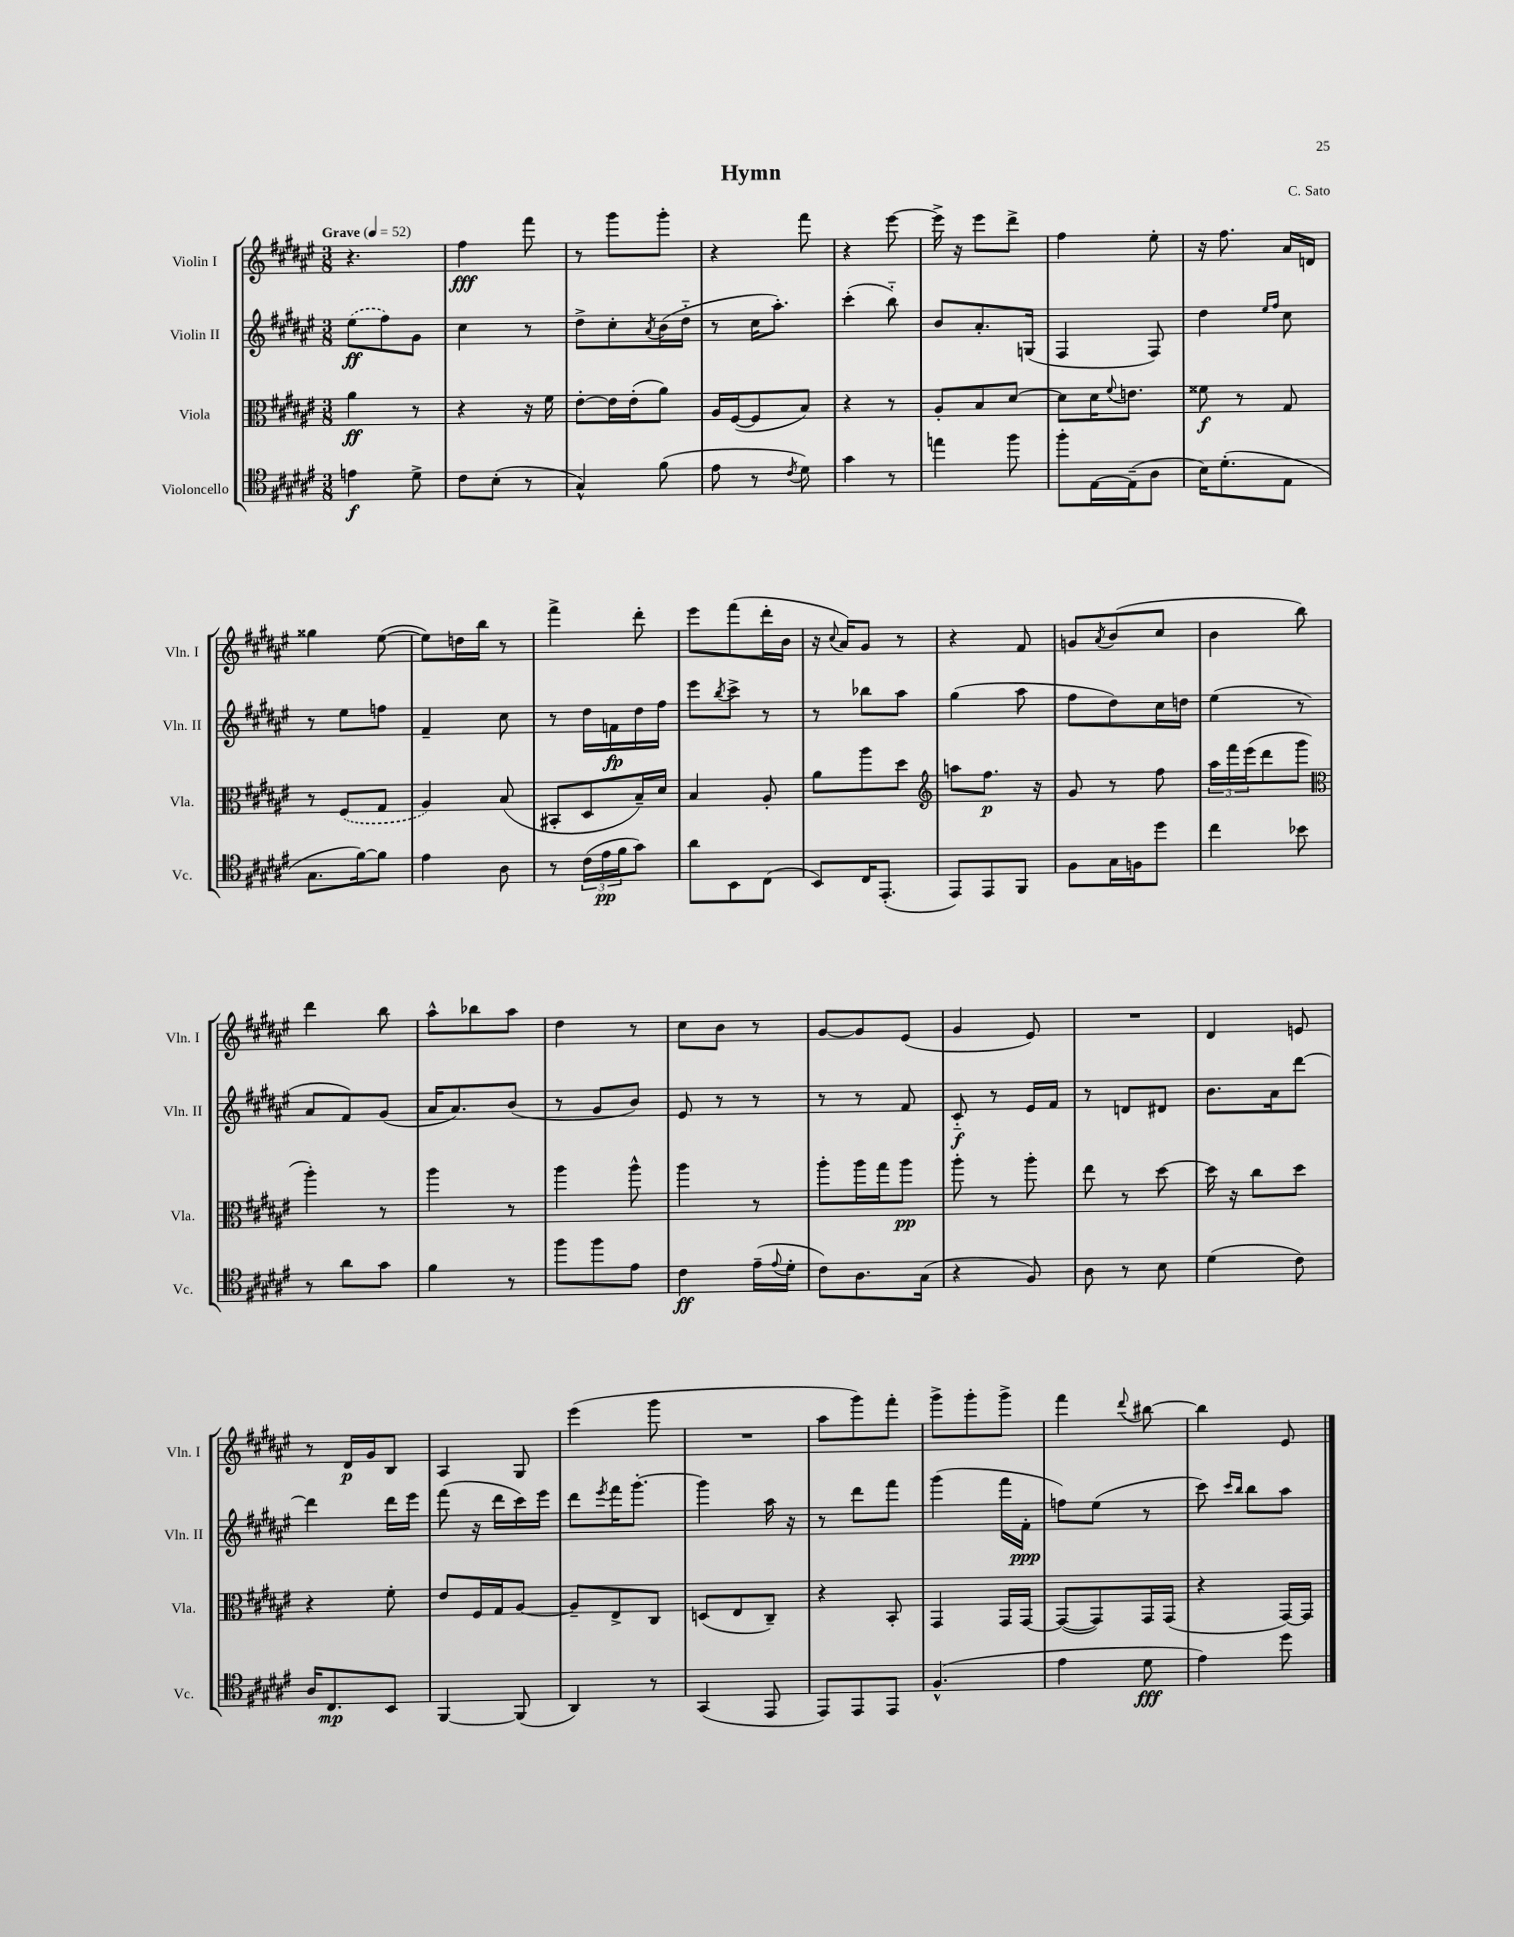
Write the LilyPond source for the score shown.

\header { title = "Hymn" composer = "C. Sato" }
<<
\new StaffGroup <<
\new Staff = "s0" \with { instrumentName = "Violin I" shortInstrumentName = "Vln. I" } {
    \clef treble \key fis \major \numericTimeSignature \time 3/8 \tempo "Grave" 4 = 52
    r4. |
    fis''4\fff fis'''8 |
    r8 gis'''8 gis'''8-. |
    r4 fis'''8 |
    r4 eis'''8~ |
    eis'''16-> r16 eis'''8 dis'''8-> |
    fis''4 eis''8-. |
    r16 fis''8. ais'16 d'16 |
    gisis''4 eis''8~( |
    eis''8) d''16 b''16 r8 |
    fis'''4-> dis'''8-. |
    eis'''8 fis'''8( dis'''16-. b'16 |
    r16 \appoggiatura { cis''8 } ais'16) gis'8 r8 |
    r4 fis'8 |
    g'8 \acciaccatura { ais'8 } b'8( cis''8 |
    b'4 b''8) |
    dis'''4 b''8 |
    ais''8-^ bes''8 ais''8 |
    dis''4 r8 |
    cis''8 b'8 r8 |
    gis'8~ gis'8 eis'8( |
    gis'4 eis'8) |
    R4. |
    dis'4 e'8 |
    r8 dis'16\p gis'16 b8 |
    ais4 gis8 |
    eis'''4( gis'''8 |
    R4. |
    ais''8 gis'''8) fis'''8-. |
    gis'''8-> gis'''8-. gis'''8-> |
    fis'''4 \appoggiatura { dis'''8 } bis''8~ |
    bis''4 eis'8 \bar "|." |
}
\new Staff = "s1" \with { instrumentName = "Violin II" shortInstrumentName = "Vln. II" } {
    \clef treble \key fis \major \numericTimeSignature \time 3/8
    \once \slurDashed eis''8\ff( fis''8) gis'8 |
    cis''4 r8 |
    dis''8-> cis''8-. \acciaccatura { ais'8 } b'16( dis''16-_ |
    r8 cis''16 ais''8.-.) |
    cis'''4-.( b''8-_) |
    b'8 ais'8.-. g16( |
    fis4 fis8) |
    dis''4 \grace { eis''16 fis''16 } cis''8 |
    r8 eis''8 f''8 |
    fis'4-- cis''8 |
    r8 dis''16 f'16\fp dis''16 fis''16 |
    eis'''8 \acciaccatura { b''8 } cis'''8-> r8 |
    r8 bes''8 ais''8 |
    gis''4( ais''8 |
    fis''8 dis''8) cis''16 d''16 |
    eis''4( r8 |
    ais'8 fis'8) gis'8( |
    ais'16 ais'8.) b'8( |
    r8 gis'8 b'8) |
    eis'8 r8 r8 |
    r8 r8 fis'8 |
    cis'8-_\f r8 eis'16 fis'16 |
    r8 d'8 dis'8 |
    b'8. ais'16 dis'''8~ |
    dis'''4 dis'''16 eis'''16 |
    fis'''8( r16 dis'''16 cis'''16) eis'''16 |
    dis'''8 \acciaccatura { eis'''8 } fis'''16 gis'''8.~-. |
    gis'''4 ais''16 r16 |
    r8 dis'''8 fis'''8 |
    gis'''4( fis'''16 fis'16-.\ppp |
    f''8) eis''8( r8 |
    cis'''8) \grace { cis'''16 b''16 } b''8 ais''8 \bar "|." |
}
\new Staff = "s2" \with { instrumentName = "Viola" shortInstrumentName = "Vla." } {
    \clef alto \key fis \major \numericTimeSignature \time 3/8
    ais'4\ff r8 |
    r4 r16 fis'16 |
    eis'8~-. eis'16 eis'16-.( ais'8) |
    ais16 fis16~( fis8 b8) |
    r4 r8 |
    ais8-. b8 dis'8~ |
    dis'8 dis'16 \appoggiatura { fis'8 } e'8. |
    fisis'8\f r8 gis8 |
    r8 \once \slurDashed fis8( gis8 |
    ais4) b8( |
    bis,8-. dis8 b16--) dis'16 |
    b4 ais8-. |
    ais'8 ais''8 dis''8 |
    \clef treble a''8 fis''8.\p r16 |
    gis'8 r8 fis''8 |
    \tuplet 3/2 { ais''16 fis'''16 eis'''16( } dis'''8 gis'''8 |
    \clef alto ais''4-.) r8 |
    ais''4 r8 |
    ais''4 ais''8-^ |
    ais''4 r8 |
    ais''8-. ais''16 gis''16 ais''8\pp |
    ais''8-. r8 ais''8-. |
    eis''8 r8 dis''8~ |
    dis''16 r16 cis''8 dis''8 |
    r4 fis'8-. |
    eis'8 fis16 gis16 ais8~ |
    ais8-- eis8-> cis8 |
    d8( eis8 cis8--) |
    r4 b,8-. |
    gis,4 gis,16 gis,16~ |
    gis,8~( gis,8) gis,16 gis,16( |
    r4 gis,16~) gis,16 \bar "|." |
}
\new Staff = "s3" \with { instrumentName = "Violoncello" shortInstrumentName = "Vc." } {
    \clef tenor \key fis \major \numericTimeSignature \time 3/8
    e'4\f dis'8-> |
    cis'8 b8-.( r8 |
    gis4-^) fis'8( |
    eis'8 r8 \acciaccatura { cis'8 } dis'8) |
    gis'4 r8 |
    e''4 fis''8 |
    fis''8-. eis16~ eis16--( ais8 |
    b16) dis'8.-.( eis8 |
    gis8. fis'16~) fis'8 |
    eis'4 ais8 |
    r8 \tuplet 3/2 { cis'16( eis'16\pp fis'16 } gis'8) |
    ais'8 b,8 cis8( |
    b,8) cis16 eis,8.-.( |
    eis,8) eis,8 fis,8 |
    fis8 gis16 f16 dis''8 |
    cis''4 bes'8 |
    r8 ais'8 gis'8 |
    fis'4 r8 |
    fis''8 fis''8 eis'8 |
    cis'4\ff eis'16--( \appoggiatura { eis'8 } dis'16-. |
    cis'8) ais8. gis16( |
    r4 fis8) |
    ais8 r8 b8 |
    dis'4( cis'8) |
    ais16 cis8.\mp b,8 |
    fis,4~ fis,8( |
    ais,4) r8 |
    gis,4( eis,8 |
    eis,8) eis,8 eis,8 |
    fis4.-^( |
    eis'4 dis'8\fff |
    eis'4) dis''8 \bar "|." |
}
>>
>>
\layout { \context { \Score \remove "Bar_number_engraver" } }
